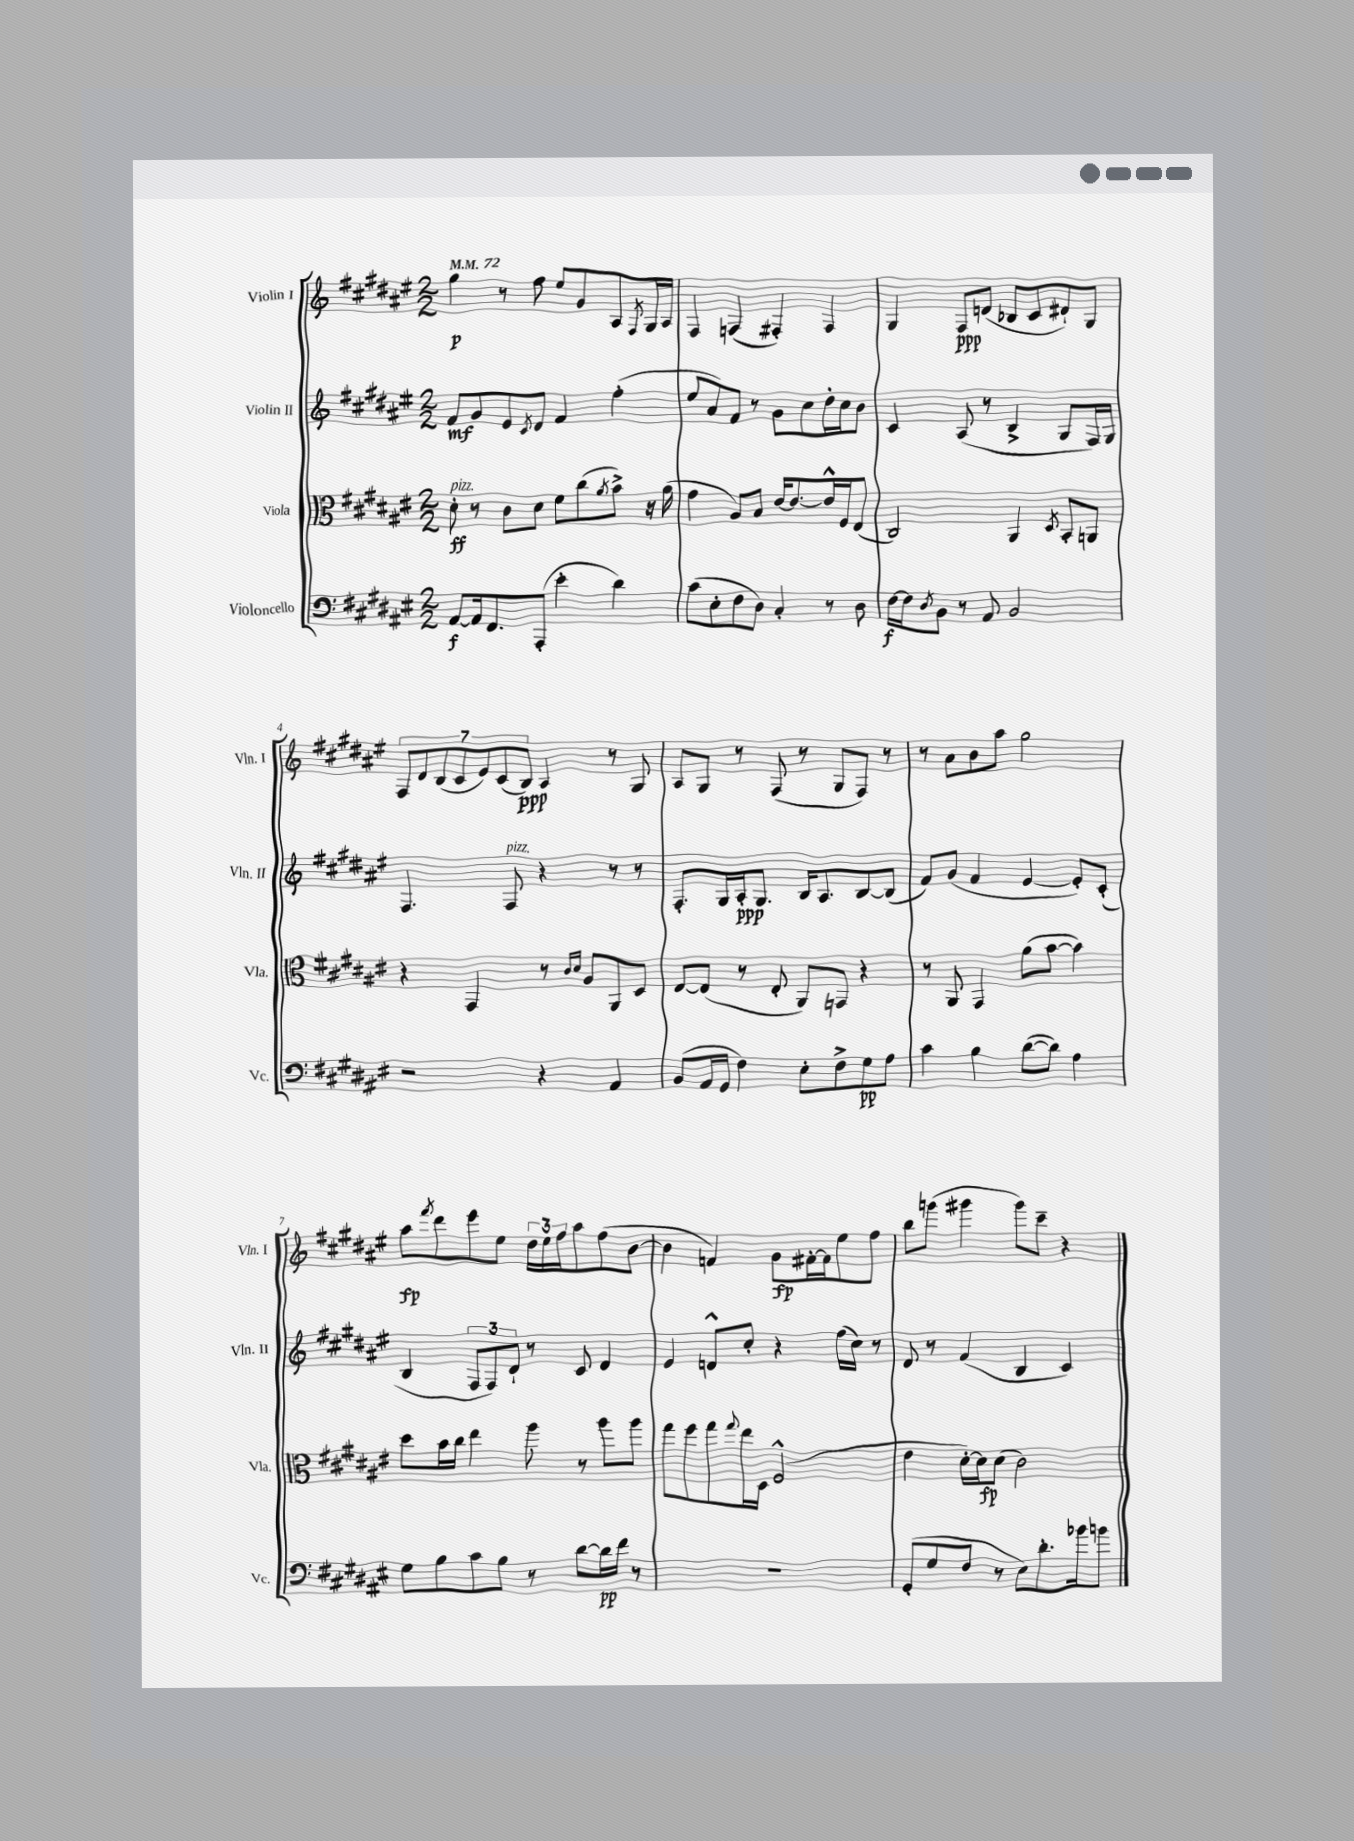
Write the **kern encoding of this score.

**kern	**dynam	**kern	**dynam	**kern	**dynam	**kern	**dynam
*part4	*part4	*part3	*part3	*part2	*part2	*part1	*part1
*staff4	*staff4	*staff3	*staff3	*staff2	*staff2	*staff1	*staff1
*I"Violoncello	*	*I"Viola	*	*I"Violin II	*	*I"Violin I	*
*I'Vc.	*	*I'Vla.	*	*I'Vln. II	*	*I'Vln. I	*
*clefF4	*	*clefC3	*	*clefG2	*	*clefG2	*
*k[f#c#g#d#a#e#]	*	*k[f#c#g#d#a#e#]	*	*k[f#c#g#d#a#e#]	*	*k[f#c#g#d#a#e#]	*
*M2/2	*	*M2/2	*	*M2/2	*	*M2/2	*
*MM72	*	*MM72	*	*MM72	*	*MM72	*
=1	=1	=1	=1	=1	=1	=1	=1
!	!	!LO:TX:a:i:t=pizz.	!	!	!	!	!
[8AA#/L	f	8d#'\	ff	8f#/L	mf	4gg#\	p
16AA#/k]	.	8r	.	8g#/	.	.	.
8.FF#/	.	.	.	.	.	.	.
.	.	8c#\L	.	8e#/	.	8r	.
.	.	.	.	8qc#/	.	.	.
(8AAA#'/J	.	8d#\J	.	8d#/J	.	8ff#\	.
4e#'\	.	8f#\L	.	4f#/	.	8ee#/L	.
.	.	(8cc#\	.	.	.	8g#/	.
.	.	8qa#/	.	.	.	.	.
4d#\)	.	8b^\J)	.	(4ff#'\	.	8A#/	.
.	.	.	.	.	.	8qF#/	.
.	.	16r	.	.	.	16G#/L	.
.	.	(16a#\	.	.	.	16A#/JJ	.
=2	=2	=2	=2	=2	=2	=2	=2
(8c#\L	.	4g#\	.	8ee#/L	.	4F#/	.
8E#'\	.	.	.	8a#/)	.	.	.
8F#\	.	8A#/L)	.	8f#/J	.	(4Fn/	.
8D#\J)	.	8B/J	.	8r	.	.	.
4C#'/	.	[16e#/KL	.	8g#\L	.	4F#X'/)	.
.	.	8.e#/_	.	.	.	.	.
.	.	.	.	8cc#\	.	.	.
8r	.	16e#^^/L]	.	16dd#'\L	.	4F#/	.
.	.	16F#/J	.	16cc#\J	.	.	.
8D#\	.	(8E#/J	.	8b\J	.	.	.
=3	=3	=3	=3	=3	=3	=3	=3
[16F#\LL	f	2C#/)	.	4c#/	.	4G#/	.
16F#\J]	.	.	.	.	.	.	.
8qD#/	.	.	.	.	.	.	.
8BB\J	.	.	.	.	.	.	.
8r	.	.	.	(8A#/	.	8F#/L	ppp
8AA#/	.	.	.	8r	.	(8dn/J	.
2BB/	.	4AA#/	.	4B^/	.	8B-X/L	.
.	.	.	.	.	.	8c#/	.
.	.	8qD#/	.	.	.	.	.
.	.	8BB'/L	.	8G#/L	.	8d#X`/)	.
.	.	8AAn/J	.	16F#/L)	.	8G#/J	.
.	.	.	.	16G#/JJ	.	.	.
!!LO:LB:g=z
=4	=4	=4	=4	=4	=4	=4	=4
2r	.	4r	.	4.F#/	.	14F#/L	.
.	.	.	.	.	.	14d#/	.
.	.	.	.	.	.	(14B/	.
.	.	.	.	.	.	14c#/	.
.	.	4GG#/	.	.	.	.	.
.	.	.	.	.	.	14e#/)	.
.	.	.	.	.	.	(14c#/	.
!	!	!	!	!LO:TX:a:i:t=pizz.	!	!	!
.	.	.	.	8F#/	.	.	.
.	.	.	.	.	.	14B/J)	ppp
4r	.	8r	.	4r	.	4A#/	.
.	.	16qqc#/LL	.	.	.	.	.
.	.	16qqd#/JJ	.	.	.	.	.
.	.	8A#/L	.	.	.	.	.
4AA#/	.	8AA#/	.	8r	.	8r	.
.	.	8D#/J	.	8r	.	8G#/	.
=5	=5	=5	=5	=5	=5	=5	=5
(8BB/L	.	[8E#/L	.	8.F#'/L	.	8A#/L	.
16AA#/L	.	(8E#/J]	.	.	.	8G#/J	.
16GG#/JJ	.	.	.	16G#/L	.	.	.
4F#\)	.	8r	.	16A#'/J	ppp	8r	.
.	.	.	.	8.G#/J	.	.	.
.	.	8E#'/	.	.	.	(8F#/	.
8E#'\L	.	8AA#/L)	.	16B/KL	.	8r	.
.	.	.	.	8.A#/	.	.	.
8F#^\	.	8GGn/J	.	.	.	8G#/L	.
8G#\	pp	4r	.	[8B/	.	8F#/J)	.
8A#\J	.	.	.	(8B/J]	.	8r	.
=6	=6	=6	=6	=6	=6	=6	=6
4c#\	.	8r	.	8f#/L)	.	8r	.
.	.	8AA#/	.	(8g#/J	.	8a#\L	.
4B\	.	4GG#/	.	4f#/	.	8b\	.
.	.	.	.	.	.	8aa#\J	.
([8d#\L	.	(8a#\L	.	[4e#/	.	2gg#\	.
8d#\J])	.	[8b\J	.	.	.	.	.
4A#\	.	4b\])	.	8e#'/L])	.	.	.
.	.	.	.	(8c#'/J	.	.	.
!!LO:LB:g=z
=7	=7	=7	=7	=7	=7	=7	=7
8G#\L	.	8dd#\L	.	4B/	.	8aa#\L	fp
.	.	.	.	.	.	8qfff#/	.
8B\	.	16b\L	.	.	.	8ddd#\	.
.	.	16cc#\JJ	.	.	.	.	.
8c#\	.	4ee#\	.	12F#/L	.	8eee#\	.
.	.	.	.	12F#/)	.	.	.
8B\J	.	.	.	.	.	8ee#\J	.
.	.	.	.	12d#`/J	.	.	.
8r	.	8aa#\	.	8r	.	24dd#\LL	.
.	.	.	.	.	.	24ee#\	.
.	.	.	.	.	.	24ff#\J	.
[8d#\L	.	8r	.	8c#/	.	8aa#\	.
16d#\L]	pp	8aa#\L	.	4d#/	.	(8ff#\	.
16f#\JJ	.	.	.	.	.	.	.
8r	.	8aa#\J	.	.	.	[8b\J	.
=8	=8	=8	=8	=8	=8	=8	=8
1r	.	8gg#\L	.	4e#/	.	4b\]	.
.	.	8ff#\	.	.	.	.	.
.	.	8gg#\	.	8dn^^/L	.	4fn/)	.
.	.	8qqgg#/	.	.	.	.	.
.	.	16ee#\L	.	8cc#'/J	.	.	.
.	.	16D#\JJ	.	.	.	.	.
.	.	(2F#^^/	.	4r	.	8g#\L	fp
.	.	.	.	.	.	[16f#X'\L	.
.	.	.	.	.	.	16f#\J]	.
.	.	.	.	(16ff#\LL	.	8ee#\	.
.	.	.	.	16cc#\JJ)	.	.	.
.	.	.	.	8r	.	8ff#\J	.
=9	=9	=9	=9	=9	=9	=9	=9
(8GG#'/L	.	4e#\	.	8d#/	.	8bb\L	.
8G#/	.	.	.	8r	.	(8gggn\J	.
8F#/J	.	[16d#'\LL)	.	(4f#/	.	4ggg#X\	.
.	.	16d#\J]	fp	.	.	.	.
8r	.	(8d#\J	.	.	.	.	.
8E#\L)	.	2c#\)	.	4B/	.	8ggg#\L)	.
8.d#'\	.	.	.	.	.	8ccc#~\J	.
.	.	.	.	4c#/)	.	4r	.
16b-X\k	.	.	.	.	.	.	.
8bn\J	.	.	.	.	.	.	.
==	==	==	==	==	==	==	==
*-	*-	*-	*-	*-	*-	*-	*-
